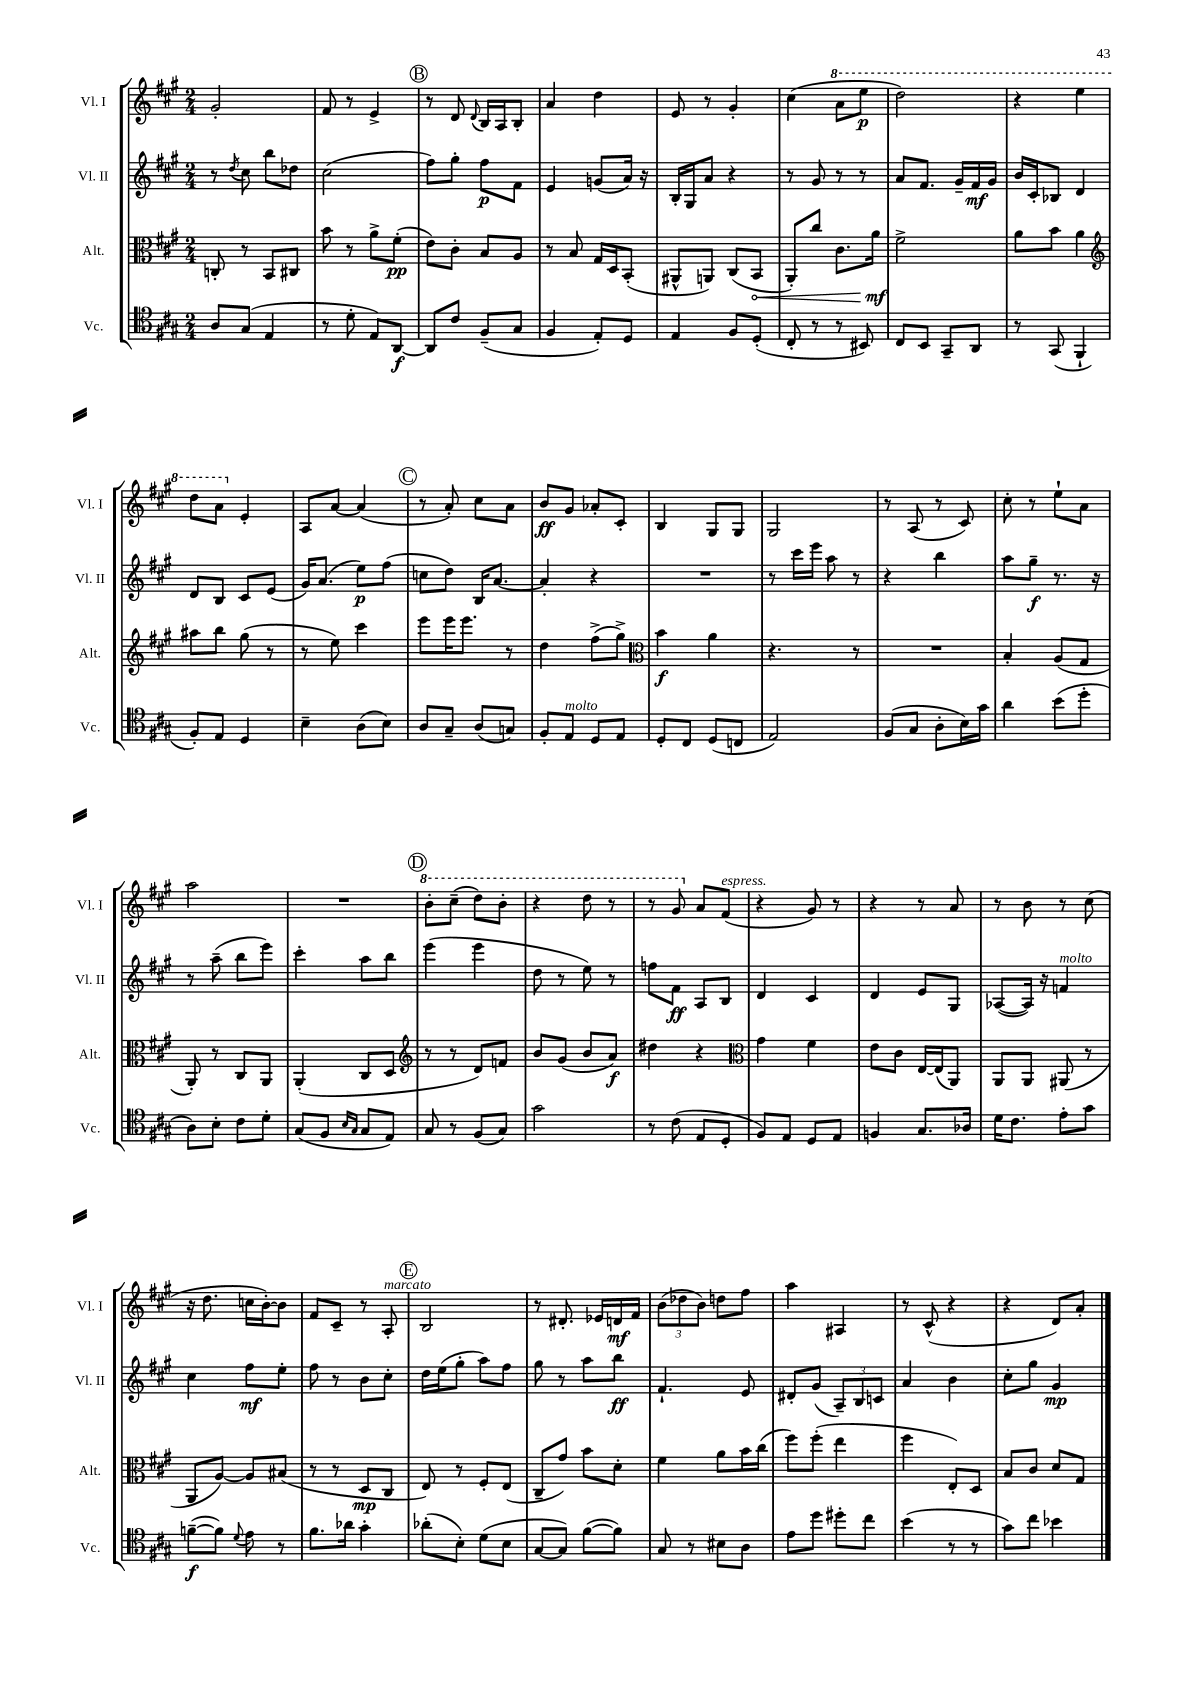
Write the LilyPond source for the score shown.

<<
\new StaffGroup <<
\new Staff = "s0" \with { instrumentName = "Vl. I" shortInstrumentName = "Vl. I" } {
    \clef treble \key a \major \numericTimeSignature \time 2/4
    gis'2-. |
    fis'8 r8 e'4-> |
    \mark \markup { \circle "B" } r8 d'8 \appoggiatura { d'8 } b16 a16 b8-. |
    a'4 d''4 |
    e'8 r8 gis'4-. |
    cis''4( \ottava #1 a''8 e'''8\p |
    d'''2) |
    r4 e'''4 |
    d'''8 a''8 \ottava #0 e'4-. |
    a8 a'8~ a'4( |
    \mark \markup { \circle "C" } r8 a'8-.) cis''8 a'8 |
    b'8\ff gis'8 aes'8-. cis'8-. |
    b4 gis8 gis8 |
    gis2 |
    r8 a8( r8 cis'8) |
    cis''8-. r8 e''8-! a'8 |
    a''2 |
    R2 |
    \mark \markup { \circle "D" } \ottava #1 b''8-. cis'''8--( d'''8) b''8-. |
    r4 d'''8 r8 |
    r8 gis''8 \ottava #0 a'8 fis'8^\markup { \italic "espress." }( |
    r4 gis'8) r8 |
    r4 r8 a'8 |
    r8 b'8 r8 cis''8( |
    r16 d''8. c''16 b'16~-.) b'8 |
    fis'8 cis'8-- r8 a8-.^\markup { \italic "marcato" } |
    \mark \markup { \circle "E" } b2 |
    r8 dis'8.-. ees'16 d'16\mf fis'16 |
    \tuplet 3/2 { b'8( des''8 b'8) } d''8 fis''8 |
    a''4 ais4 |
    r8 cis'8-^( r4 |
    r4 d'8) a'8-. \bar "|." |
}
\new Staff = "s1" \with { instrumentName = "Vl. II" shortInstrumentName = "Vl. II" } {
    \clef treble \key a \major \numericTimeSignature \time 2/4
    r8 \acciaccatura { d''8 } cis''8 b''8 des''8 |
    cis''2( |
    \mark \markup { \circle "B" } fis''8) gis''8-. fis''8\p fis'8 |
    e'4 g'8( a'16) r16 |
    b16-. gis16 a'8 r4 |
    r8 gis'8 r8 r8 |
    a'8 fis'8. gis'16-- fis'16\mf gis'16 |
    b'16 cis'16-. bes8 d'4 |
    d'8 b8 cis'8 e'8( |
    gis'16) a'8.( e''8\p) fis''8( |
    \mark \markup { \circle "C" } c''8 d''8) b16 a'8.~ |
    a'4-. r4 |
    R2 |
    r8 cis'''16 e'''16 a''8 r8 |
    r4 b''4 |
    a''8 gis''8--\f r8. r16 |
    r8 a''8--( b''8 e'''8) |
    cis'''4-. a''8 b''8 |
    \mark \markup { \circle "D" } e'''4( e'''4 |
    d''8 r8 e''8) r8 |
    f''8 fis'8\ff a8 b8 |
    d'4 cis'4 |
    d'4 e'8 gis8 |
    aes8~( aes16) r16 f'4^\markup { \italic "molto" } |
    cis''4 fis''8\mf e''8-. |
    fis''8 r8 b'8 cis''8-. |
    \mark \markup { \circle "E" } d''16 e''16( gis''8-. a''8) fis''8 |
    gis''8 r8 a''8 b''8\ff |
    fis'4.-! e'8 |
    dis'8-. gis'8( \tuplet 3/2 { a8--) b8 c'8 } |
    a'4 b'4 |
    cis''8-. gis''8 gis'4\mp \bar "|." |
}
\new Staff = "s2" \with { instrumentName = "Alt." shortInstrumentName = "Alt." } {
    \clef alto \key a \major \numericTimeSignature \time 2/4
    c8-. r8 b,8 cis8 |
    b'8 r8 a'8-> fis'8-.\pp( |
    \mark \markup { \circle "B" } e'8) cis'8-. b8 a8 |
    r8 b8 gis16 d16 b,8-.( |
    ais,8-^ a,8) cis8( \once \override Hairpin.circled-tip = ##t b,8\< |
    a,8-.) cis''8 cis'8. a'16\mf\! |
    fis'2-> |
    a'8 b'8 a'4 |
    \clef treble ais''8 b''8 gis''8( r8 |
    r8 e''8) cis'''4 |
    \mark \markup { \circle "C" } e'''8 e'''16 e'''8. r8 |
    d''4 fis''8->( gis''8->) |
    \clef alto b'4\f a'4 |
    r4. r8 |
    R2 |
    b4-. a8( gis8 |
    a,8-.) r8 cis8 a,8 |
    a,4-.( cis8 d8 |
    \mark \markup { \circle "D" } \clef treble r8 r8 d'8) f'8 |
    b'8 gis'8( b'8 a'8\f) |
    dis''4 r4 |
    \clef alto gis'4 fis'4 |
    e'8 cis'8 e16~ e16( a,8) |
    a,8 a,8 ais,8( r8 |
    a,8 a8~) a8 bis8( |
    r8 r8 d8\mp cis8 |
    \mark \markup { \circle "E" } e8) r8 fis8-. e8( |
    cis8-- gis'8) b'8 d'8-. |
    fis'4 a'8 b'16 cis''16( |
    fis''8) fis''8-.( e''4 |
    fis''4 e8-.) d8 |
    b8 cis'8 d'8 gis8 \bar "|." |
}
\new Staff = "s3" \with { instrumentName = "Vc." shortInstrumentName = "Vc." } {
    \clef tenor \key a \major \numericTimeSignature \time 2/4
    a8 gis8( e4 |
    r8 d'8-. e8) a,8~\f |
    \mark \markup { \circle "B" } a,8 cis'8 fis8--( gis8 |
    fis4 e8-.) d8 |
    e4 fis8 d8-.( |
    cis8-. r8 r8 bis,8) |
    cis8 b,8 gis,8-- a,8 |
    r8 gis,8( fis,4-! |
    fis8-.) e8 d4 |
    b4-- a8( b8) |
    \mark \markup { \circle "C" } a8 gis8-- a8( g8) |
    fis8-. e8^\markup { \italic "molto" } d8 e8 |
    d8-. cis8 d8( c8 |
    e2) |
    fis8( gis8 a8-. b16) gis'16 |
    a'4 b'8( d''8-. |
    a8) b8-. cis'8 d'8-. |
    gis8( fis8 \grace { b16 gis16 } gis8 e8) |
    \mark \markup { \circle "D" } gis8 r8 fis8( gis8) |
    gis'2 |
    r8 cis'8( e8 d8-. |
    fis8) e8 d8 e8 |
    f4 gis8. aes16 |
    d'16 cis'8. e'8-. gis'8 |
    f'8~--\f( f'8) \appoggiatura { d'8 } e'8 r8 |
    fis'8. aes'16 gis'4-. |
    \mark \markup { \circle "E" } aes'8-.( b8-.) d'8( b8 |
    gis8~ gis8) fis'8~( fis'8) |
    gis8 r8 bis8 a8 |
    e'8 d''8 dis''8-. cis''8 |
    b'4( r8 r8 |
    gis'8) cis''8 bes'4 \bar "|." |
}
>>
>>
\layout { \context { \Score \remove "Bar_number_engraver" } }
